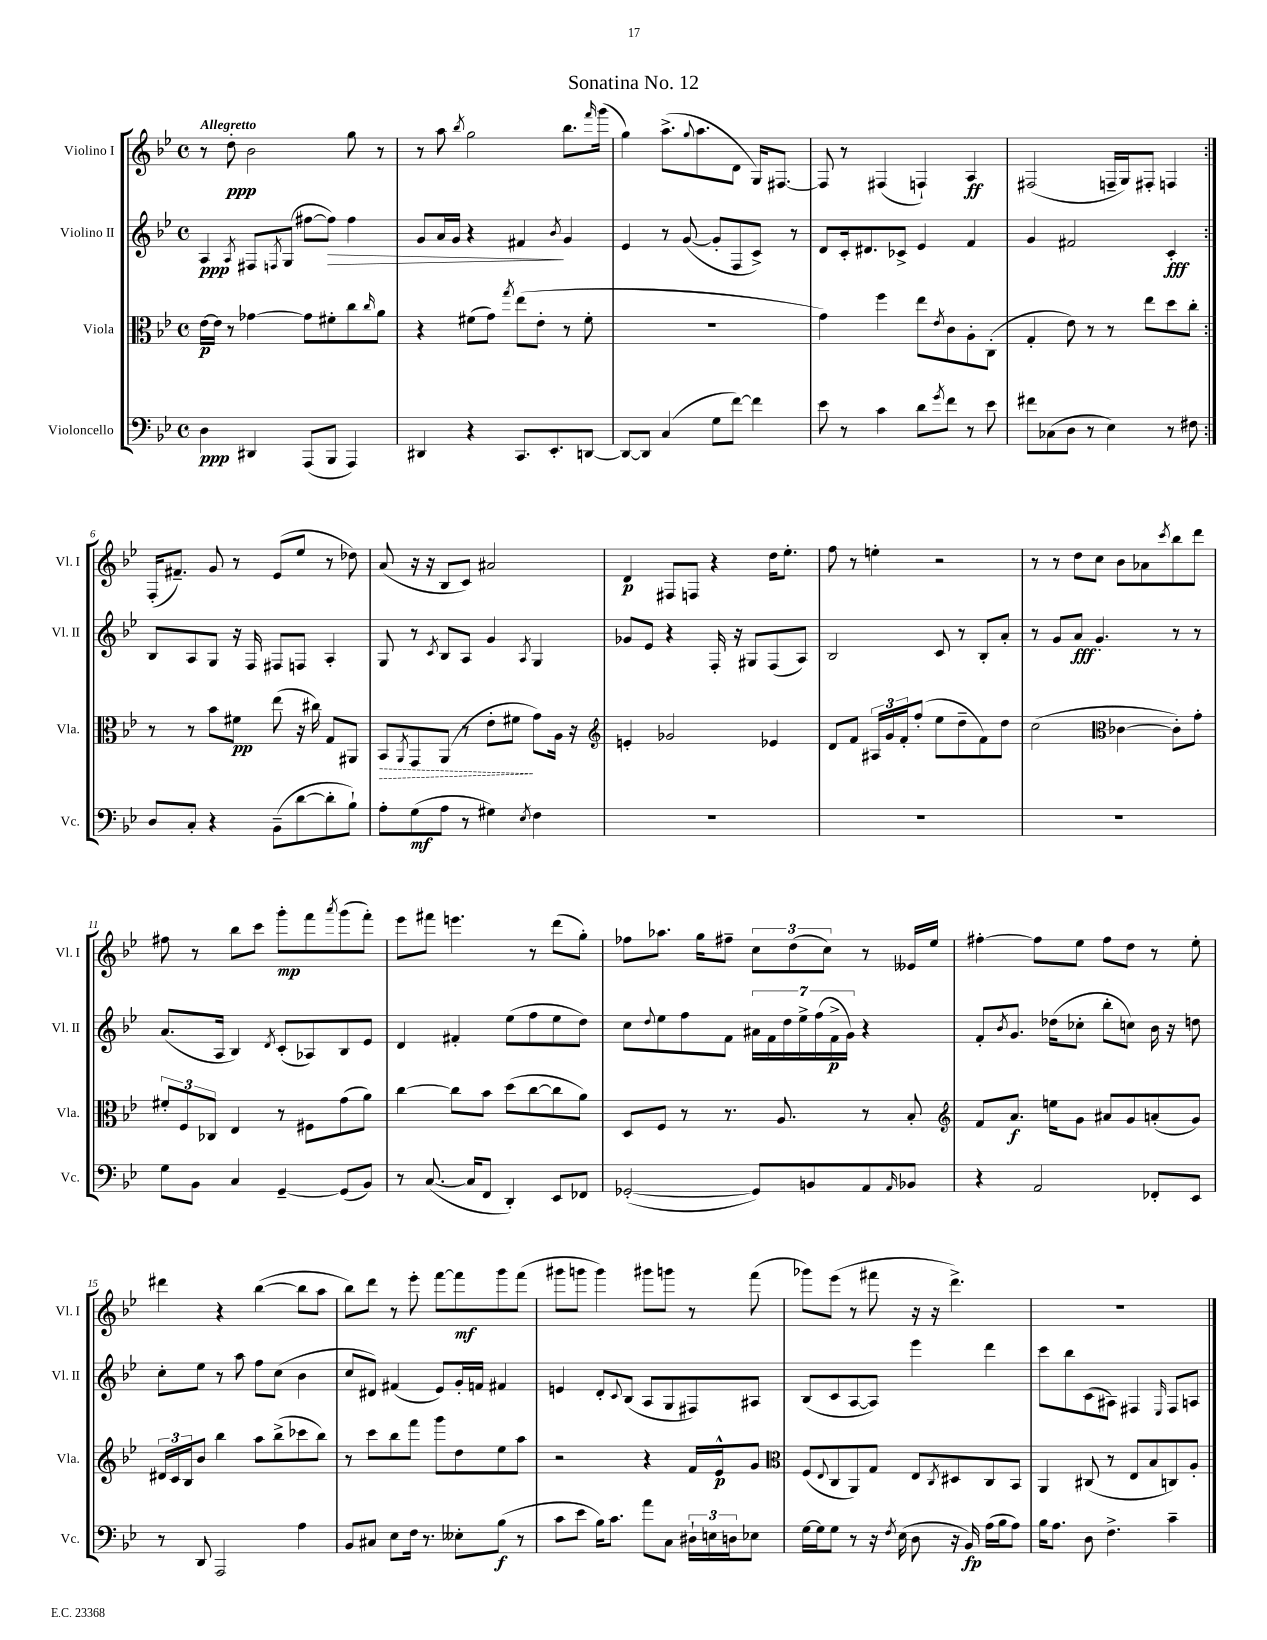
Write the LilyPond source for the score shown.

\header { title = "Sonatina No. 12" }
<<
\new StaffGroup <<
\new Staff = "s0" \with { instrumentName = "Violino I" shortInstrumentName = "Vl. I" } {
    \clef treble \key bes \major \defaultTimeSignature \time 4/4 \tempo "Allegretto"
    \repeat volta 2 { r8 d''8-.\ppp bes'2 g''8 r8 |
    r8 a''8 \acciaccatura { bes''8 } g''2 bes''8. \grace { f'''16 } g'''16( |
    g''4) a''8.->( \appoggiatura { g''8 } a''8. d'8 g16) fis8.~ |
    fis8 r8 fis4( f4-!) a4\ff |
    fis2( f16-- g16) fis8-. f4 | }
    f16-.( fis'8.--) g'8 r8 ees'8( ees''8 r8 des''8) |
    a'8( r16 r16 bes8 c'8) ais'2 |
    d'4\p fis8 f8 r4 d''16 ees''8.-. |
    f''8 r8 e''4-. r2 |
    r8 r8 d''8 c''8 bes'8 aes'8 \acciaccatura { c'''8 } bes''8 d'''8 |
    fis''8 r8 bes''8 c'''8 g'''8-.\mp f'''8 \acciaccatura { a'''8 } g'''8( f'''8-.) |
    ees'''8 fis'''8 e'''4. r8 d'''8( g''8-.) |
    fes''8 aes''8. g''16 fis''8-- \tuplet 3/2 { c''8 d''8( c''8) } r8 eeses'16 ees''16 |
    fis''4~-. fis''8 ees''8 fis''8 d''8 r8 ees''8-. |
    dis'''4 r4 bes''4~( bes''8 a''8 |
    bes''8) d'''8 r8 ees'''8-. f'''8~ f'''8\mf g'''8 f'''8( |
    gis'''8 g'''8 g'''4) gis'''8 g'''8 r8 f'''8( |
    ges'''8) ees'''8( r8 fis'''8 r16 r16 d'''4.->) |
    R1 \bar "|." |
}
\new Staff = "s1" \with { instrumentName = "Violino II" shortInstrumentName = "Vl. II" } {
    \clef treble \key bes \major \defaultTimeSignature \time 4/4
    \repeat volta 2 { a4\ppp \acciaccatura { a8 } fis8 \acciaccatura { f8 } g8( fis''8~ fis''8\>) fis''4 |
    g'8 a'16 g'16 r4 fis'4\! \acciaccatura { bes'8 } g'4 |
    ees'4 r8 g'8~( g'8-. f8 c'8->) r8 |
    d'8 c'16-. dis'8. ces'8-> ees'4 f'4 |
    g'4 fis'2 c'4-.\fff | }
    bes8 a8 g8 r16 f16 fis8 f8 a4-. |
    g8 r8 \acciaccatura { c'8 } bes8 a8 g'4 \acciaccatura { a8 } g4 |
    ges'8 ees'8 r4 f16-. r16 gis8 f8( a8) |
    bes2 c'8 r8 bes8-. a'8-. |
    r8 g'8 a'8\fff g'4.-. r8 r8 |
    a'8.( a16 bes4) \acciaccatura { d'8 } c'8-.( aes8) bes8 ees'8 |
    d'4 fis'4-. ees''8( f''8 ees''8 d''8) |
    c''8 \appoggiatura { d''8 } ees''8 f''8 f'8 \tuplet 7/4 { ais'16 f'16 d''16 ees''16-> f''16( f'16->\p g'16) } r4 |
    f'8-. \acciaccatura { bes'8 } g'8. des''16( ces''8-. bes''8-. c''8) bes'16 r16 d''8 |
    c''8-. ees''8 r8 a''8 f''8 c''8( bes'4 |
    c''8 dis'8) fis'4( ees'8) g'16-. f'16 fis'4 |
    e'4 d'8-. \appoggiatura { c'8 } bes8( a8 g8 fis8) ais8 |
    bes8( c'8 a8~ a8) ees'''4 d'''4 |
    c'''8 bes''8 c'8( ais8) fis4 \grace { ees16 } fis8 a8 \bar "|." |
}
\new Staff = "s2" \with { instrumentName = "Viola" shortInstrumentName = "Vla." } {
    \clef alto \key bes \major \defaultTimeSignature \time 4/4
    \repeat volta 2 { ees'16~\p ees'16 r8 ges'4~ ges'8 fis'8-. c''8 \grace { c''16 } a'8 |
    r4 fis'8( g'8) \acciaccatura { g''8 } ees''8( ees'8-. r8 fis'8-. |
    R1 |
    g'4) f''4 ees''8 \acciaccatura { ees'8 } c'8 a8-. c8-.( |
    g4-. ees'8) r8 r8 ees''8 d''8 c''8-. | }
    r8 r8 bes'8 fis'8\pp ees''8( r16 cis''16) g8 ais,8 |
    \once \override Hairpin.style = #'dashed-line bes,8\> \acciaccatura { a,8 } g,8 a,8( r8 ees'8-. fis'8\! g'8) a16 r16 |
    \clef treble e'4-. ges'2 ees'4 |
    d'8 f'8 \tuplet 3/2 { ais16 g'16 f'16-. } f''8-.( ees''8 d''8-- f'8) d''8 |
    c''2( \clef alto ces'4~ ces'8-.) g'8-. |
    \tuplet 3/2 { fis'8-. f8 ces8 } ees4 r8 fis8 g'8( a'8) |
    c''4~ c''8 bes'8 d''8( c''8~ c''8 a'8) |
    d8 f8 r8 r8. a8. r8 bes8-. |
    \clef treble f'8 a'8.\f e''16 g'8 ais'8 g'8 a'8-.( g'8) |
    \tuplet 3/2 { dis'16 c'16 bes16 } bes'8 bes''4 a''8 bes''8->( ces'''8 bes''8) |
    r8 c'''8 bes''8 f'''8 g'''8 d''8 ees''8 a''8 |
    r2 r4 f'16 ees'16-^\p g'8 |
    \clef alto f8( \appoggiatura { ees8 } c8 a,8) g8 ees8 \acciaccatura { c8 } dis8 c8 bes,8 |
    a,4 cis8( r8 ees8 bes8 c8) a8-. \bar "|." |
}
\new Staff = "s3" \with { instrumentName = "Violoncello" shortInstrumentName = "Vc." } {
    \clef bass \key bes \major \defaultTimeSignature \time 4/4
    \repeat volta 2 { d4\ppp dis,4 a,,8( bes,,8 a,,4) |
    dis,4 r4 c,8. ees,8.-. d,8~ |
    d,8~ d,8 c4( g8 f'8~) f'4 |
    ees'8 r8 c'4 d'8 \acciaccatura { g'8 } f'8 r8 ees'8 |
    fis'8 ces8( d8 r8 ees4) r8 fis8 | }
    d8 c8-. r4 bes,8--( d'8~ d'8-. bes8-!) |
    a8-. g8\mf( a8 r8 gis4) \acciaccatura { ees8 } f4 |
    R1 |
    R1 |
    R1 |
    g8 bes,8 c4 g,4~-- g,8( bes,8) |
    r8 c8.~( c16 f,8 d,4-.) ees,8 fes,8 |
    ges,2~-.( ges,8) b,8 a,8 \grace { a,16 } bes,8 |
    r4 a,2 fes,8-. ees,8 |
    r8 d,8 a,,2 a4 |
    bes,8 cis8 ees8 f16 r8. eeses8-. bes8\f( r8 |
    c'8 ees'8 bes16) c'8. a'8 c8 \tuplet 3/2 { dis16-! e16 d16 } ees8 |
    g16~ g16 g8 r8 r16 \acciaccatura { f8 } ees16( d8 r16 bes,16\fp) a16( bes16 a8) |
    bes16 a8. d8 f4.-> c'4-- \bar "|." |
}
>>
>>
